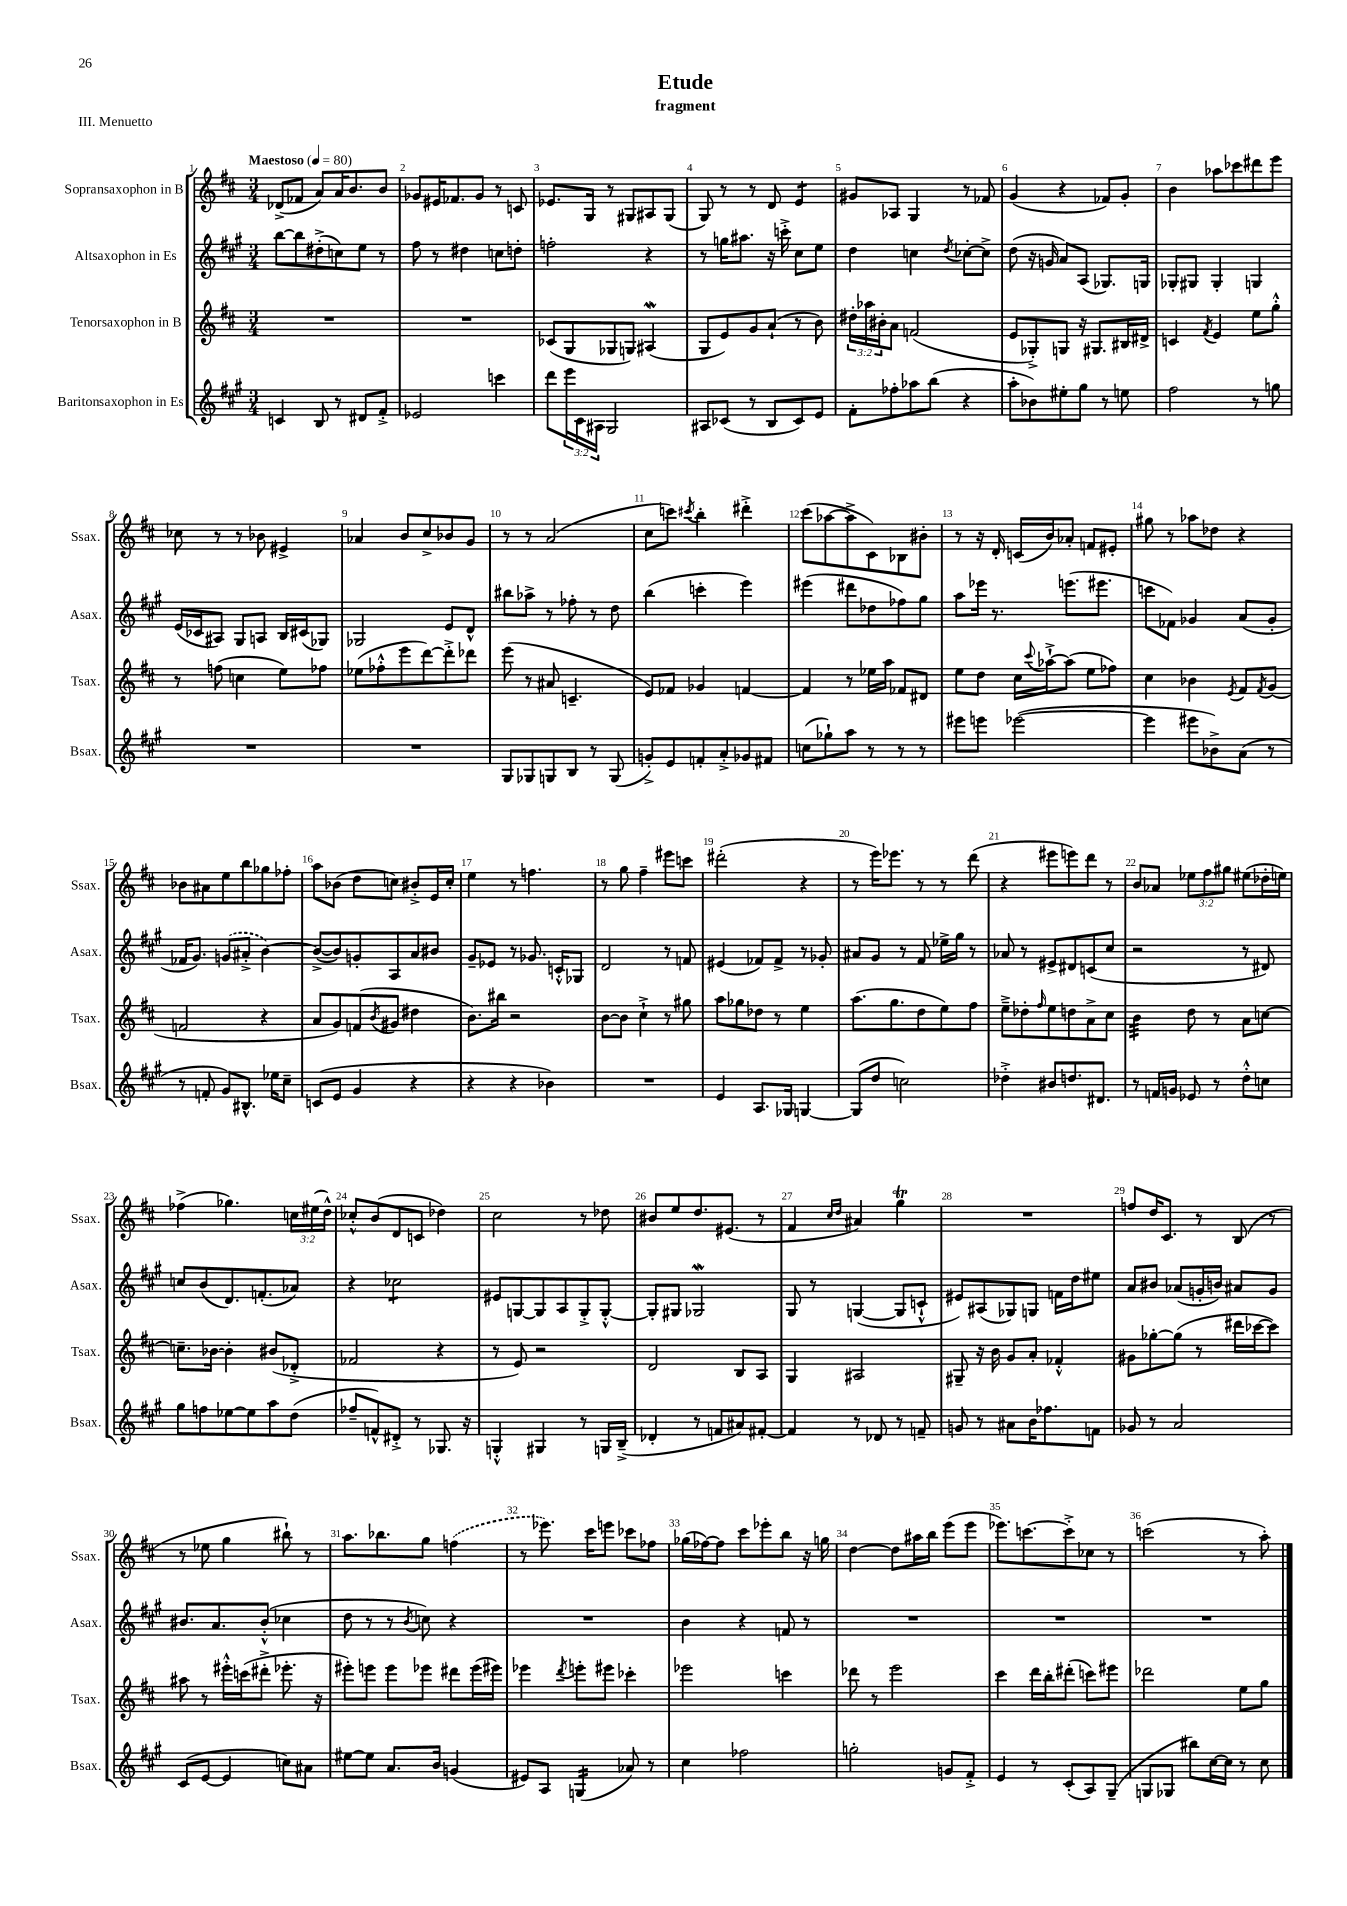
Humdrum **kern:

**kern	**kern	**kern	**kern
*staff4	*staff3	*staff2	*staff1
*clefG2	*clefG2	*clefG2	*clefG2
*k[f#c#g#]	*k[f#c#]	*k[f#c#g#]	*k[f#c#]
*M3/4	*M3/4	*M3/4	*M3/4
*MM80	*MM80	*MM80	*MM80
4c	2.r	[8bb	(8d-^
.	.	8bb]	8f-
8B	.	(8dd#'^	8a)
8r	.	8cc)	16a
.	.	.	8.b
8d#	.	8ee	.
8f#'^	.	8r	8b
=	=	=	=
2e-	2.r	8ff#	8g-
.	.	8r	16e#
.	.	.	8.f-
.	.	4dd#	.
.	.	.	8g-
4ccc	.	8cc	8r
.	.	8dd'	8c
=	=	=	=
8ddd	(8c-	2ff'	8.e-
24eee	8G	.	.
24c#	.	.	.
.	.	.	16G
24A#	.	.	.
2G#	8G-	.	8r
.	8G)	.	8G#
.	(4A#	4r	8A#
.	.	.	(8G#
=	=	=	=
8A#	8G	8r	8G)
(8c-	8e)	16gg	8r
.	.	8.aa#	.
8r	8g	.	8r
8B	(8a`	16r	8d
.	.	16ccc'^	.
8c-)	8r	8cc#	4e
8e	8b)	8ee	.
=	=	=	=
8f#'	24dd#'	4dd	8g#
.	24aa-	.	.
.	24b#'	.	.
8ff-'	8a	.	8A-
8aa-	(2f	4cc	4G
(8bb	.	.	.
.	.	8qdd	.
4r	.	[8cc-'	8r
.	.	8cc-^]	8f-
=	=	=	=
8aa'	8e	(8dd	(4g
8b-)	8G-'^)	16r	.
.	.	16g	.
8ee#'	8G	8a)	4r
8gg#	16r	(8A	.
.	8.G#	.	.
8r	.	8.G-)	8f-)
8ee	16B#	.	8g'
.	16d#^	16G	.
=	=	=	=
2ff#	4c	8G-'	4b
.	.	8G#	.
.	8qf#	.	.
.	4e	4G#'	8aa-
.	.	.	8ccc-
8r	8ee	4G	8ddd#
8gg	8gg'^^	.	8eee
=	=	=	=
2.r	8r	(16e	8cc-
.	.	16c-	.
.	(8ff	8A#)	8r
.	4cc	8G#	8r
.	.	8A	8b-
.	8ee)	16B	4e#^
.	.	(16c#	.
.	8ff-	8G-)	.
=	=	=	=
2.r	(8ee-	2G-	4a-
.	8ff-'^^	.	.
.	8eee	.	8b
.	[8ddd)	.	8cc#^
.	8ddd'^]	8e	8b-
.	8ddd-	8d^^	8g
=	=	=	=
8G#	(8eee	8bb#	8r
8G-	8r	8aa-^	8r
8G	8a#	8r	(2a
8B	4.c~	8ff-'	.
8r	.	8r	.
(8G	.	8dd	.
=	=	=	=
8g'^)	8e)	(4bb	8cc#
8e	8f-	.	8ccc)
.	.	.	8qccc#
8f'	4g-	4ccc'	4bb'
8a'^	.	.	.
8g-	[4f	4eee)	4ddd#'^
8f#	.	.	.
=	=	=	=
(8cc	4f]	(4eee#	(8ccc#
8gg-`)	.	.	[8aa-
8aa	8r	8ddd#	8aa-^]
8r	16ee-	8dd-	8c#)
.	16aa	.	.
8r	8f-	8ff-)	8B-
8r	8d#	8gg#	8b#'
=	=	=	=
8eee#	8ee	8aa	8r
8eee	8dd	16eee-	16r
.	.	8.r	16d'
([2eee-	16cc#	.	(16c
.	8qqccc#	.	.
.	[16aa-`^	.	16b)
.	(8aa-]	(8.eee	8a-'
.	8ee	.	8f
.	.	8.eee#	.
.	8ff-)	.	8e#'
=	=	=	=
4eee-]	4cc#	8ccc	8gg#
.	.	8f-)	8r
8eee#	4b-	4g-	8aa-
8b-^)	.	.	8dd-
.	8qe	.	.
(8a	8f#	(8a	4r
.	8qf#	.	.
8r	(8g	8g-'	.
=	=	=	=
8r	2f	16f-	8b-
.	.	8.g#)	.
8f'	.	.	8a#
8g#)	.	(8g	8ee
8.B#^^	.	8a#'^	8bb
.	4r	[4b)	8gg-
16ee-	.	.	.
8cc#~	.	.	8ff-'
=	=	=	=
(8c	8a	(8b^_	8aa
8e	8g)	8b])	(8b-
4g#	(8f	8g'	8dd
.	8qb	.	.
.	8g#	8A	8cc)
4r	4dd#	8a	8b#'^
.	.	8b#	16e
.	.	.	16cc'
=	=	=	=
4r	8.b)	8g#~	4ee
.	.	8e-	.
.	16bb#	.	.
4r	2r	8r	8r
.	.	8.g-	4.ff
4b-)	.	.	.
.	.	16c'^^	.
.	.	8G-	.
=	=	=	=
2.r	[8b	2d	8r
.	8b]	.	8gg
.	4cc#`^	.	4ff#~
.	8r	8r	8eee#
.	8gg#	8f	8ccc
=	=	=	=
4e	8aa	(4e#	(2ddd#'
.	8gg-	.	.
8.A	8dd-	8f-)	.
.	8r	8f-^	.
16G-	.	.	.
[4G	4ee	8r	4r
.	.	8g-'	.
=	=	=	=
(8G]	(8.aa	8a#	8r
8dd	.	8g#	16eee)
.	8.gg	.	8.eee-
2cc)	.	8r	.
.	8dd	8f#	8r
.	8ee)	16ee-^	8r
.	.	16gg#	.
.	8ff#	8r	(8ddd
=	=	=	=
4dd-'^	8ee~^	8a-	4r
.	8dd-'	8r	.
.	16qqff#	.	.
8b#	8ee	8e#^	8eee#
8.dd	8dd	8d#	8eee)
.	8a^	(8c	8ddd
8.d#	.	.	.
.	8cc#	8cc#	8r
=	=	=	=
8r	4b	2r	8b
16f	.	.	8a-
16g	.	.	.
8e-	8dd	.	12ee-
.	.	.	12ff#
8r	8r	.	.
.	.	.	12gg#
8dd'^^	8a	8r	(8ee#
8cc	[8cc	8d#)	16dd-'
.	.	.	16ee)
=	=	=	=
8gg#	8.cc~]	8cc	(4ff-^
8ff	.	(8b	.
.	[16b-	.	.
[8ee-	4b-']	8.d)	4.gg-)
8ee-]	.	.	.
.	.	(8.f'	.
8aa	(8b#	.	.
(8dd	8d-'^	8a-)	24cc
.	.	.	(24ee#
.	.	.	24dd^^)
=	=	=	=
8ff-~	2f-	4r	8cc-'^^
8f^^)	.	.	(8b
8d#'^	.	2cc-	8d
8r	.	.	8c
8.G-	4r	.	4dd-)
16r	.	.	.
=	=	=	=
4G'^^	8r	8e#	2cc#
.	8e)	[8G	.
4G#	2r	8G]	.
.	.	8A	.
8r	.	8G'^	8r
16G	.	[8G'^^	8dd-
(16B~^	.	.	.
=	=	=	=
4d-'	2d	8G']	8b#
.	.	8G#	8ee
8r	.	2G-	8.dd
8f	.	.	.
.	.	.	(8.e#
8a#)	8B	.	.
[8f#'	8A	.	8r
=	=	=	=
4f#]	4G	8G#	4f#
.	.	8r	.
.	.	.	16qqcc#
.	.	.	16qqdd
8r	2A#	([4G	4a#)
8d-	.	.	.
8r	.	8G]	4gg
8f~	.	8c`^^	.
=	=	=	=
8g	8G#~	8e#)	2.r
8r	16r	(8A#	.
.	16b	.	.
8a#	8g	8G-)	.
16b	8a'	8G	.
8.ff-	.	.	.
.	4f-'^^	16f	.
.	.	16dd	.
8f	.	8ee#	.
=	=	=	=
8g-	8g#	8a	8ff
8r	[8gg-'	8b#	16dd
.	.	.	8.c#
2a	(8gg-]	(8a-	.
.	8r	16g'	8r
.	.	16b)	.
.	16ddd#	8a#	(8B
.	[16ccc-	.	.
.	8ccc-])	8g	8r
=	=	=	=
(8c#	8aa#	8.b#	8r
[8e	8r	.	8ee-
.	.	8.a	.
4e]	16eee#'^^	.	4gg
.	(16ccc	.	.
.	8ddd#'^	(8b#'^^	.
8cc)	8.eee-'	4cc-	8bb#`)
8a#	.	.	8r
.	16r	.	.
=	=	=	=
[8ee#	8eee#')	8dd	8.aa
8ee#]	8eee	8r	.
.	.	.	8.bb-
8.a	8eee	8r	.
.	.	8qb	.
.	8eee-	8cc)	8gg
16b	.	.	.
(4g	8ddd#	4r	(4ff
.	(16eee-	.	.
.	16eee#)	.	.
=	=	=	=
8e#)	4eee-	2.r	8r
8A	.	.	8.eee-)
.	8qddd	.	.
(4G	8eee'	.	.
.	.	.	16ccc#
.	8eee#	.	8eee
8a-)	4ccc-'	.	8ccc-
8r	.	.	8ff-
=	=	=	=
4cc#	2eee-	4b	(16gg-
.	.	.	[16ff-)
.	.	.	8ff-]
2ff-	.	4r	8ccc#
.	.	.	8eee-'
.	4ccc	8f	8bb
.	.	8r	16r
.	.	.	16gg
=	=	=	=
2gg'	8ddd-	2.r	[4dd
.	8r	.	.
.	2eee	.	8dd]
.	.	.	16aa#
.	.	.	16bb
8g	.	.	(8eee
8f#'^	.	.	8eee
=	=	=	=
4e	4ccc#	2.r	8.eee-)
.	.	.	[8.ccc
8r	16ddd	.	.
.	16bb'	.	.
(8c#'	(8ddd#'	.	8ccc'^]
8A)	8ccc)	.	8cc-
(8G#~	8eee#	.	8r
=	=	=	=
8G	2ddd-	2.r	(2ccc
8G-	.	.	.
8bb#)	.	.	.
[16cc#	.	.	.
16cc#]	.	.	.
8r	8ee	.	8r
8cc#	8gg	.	8aa')
==	==	==	==
*-	*-	*-	*-
